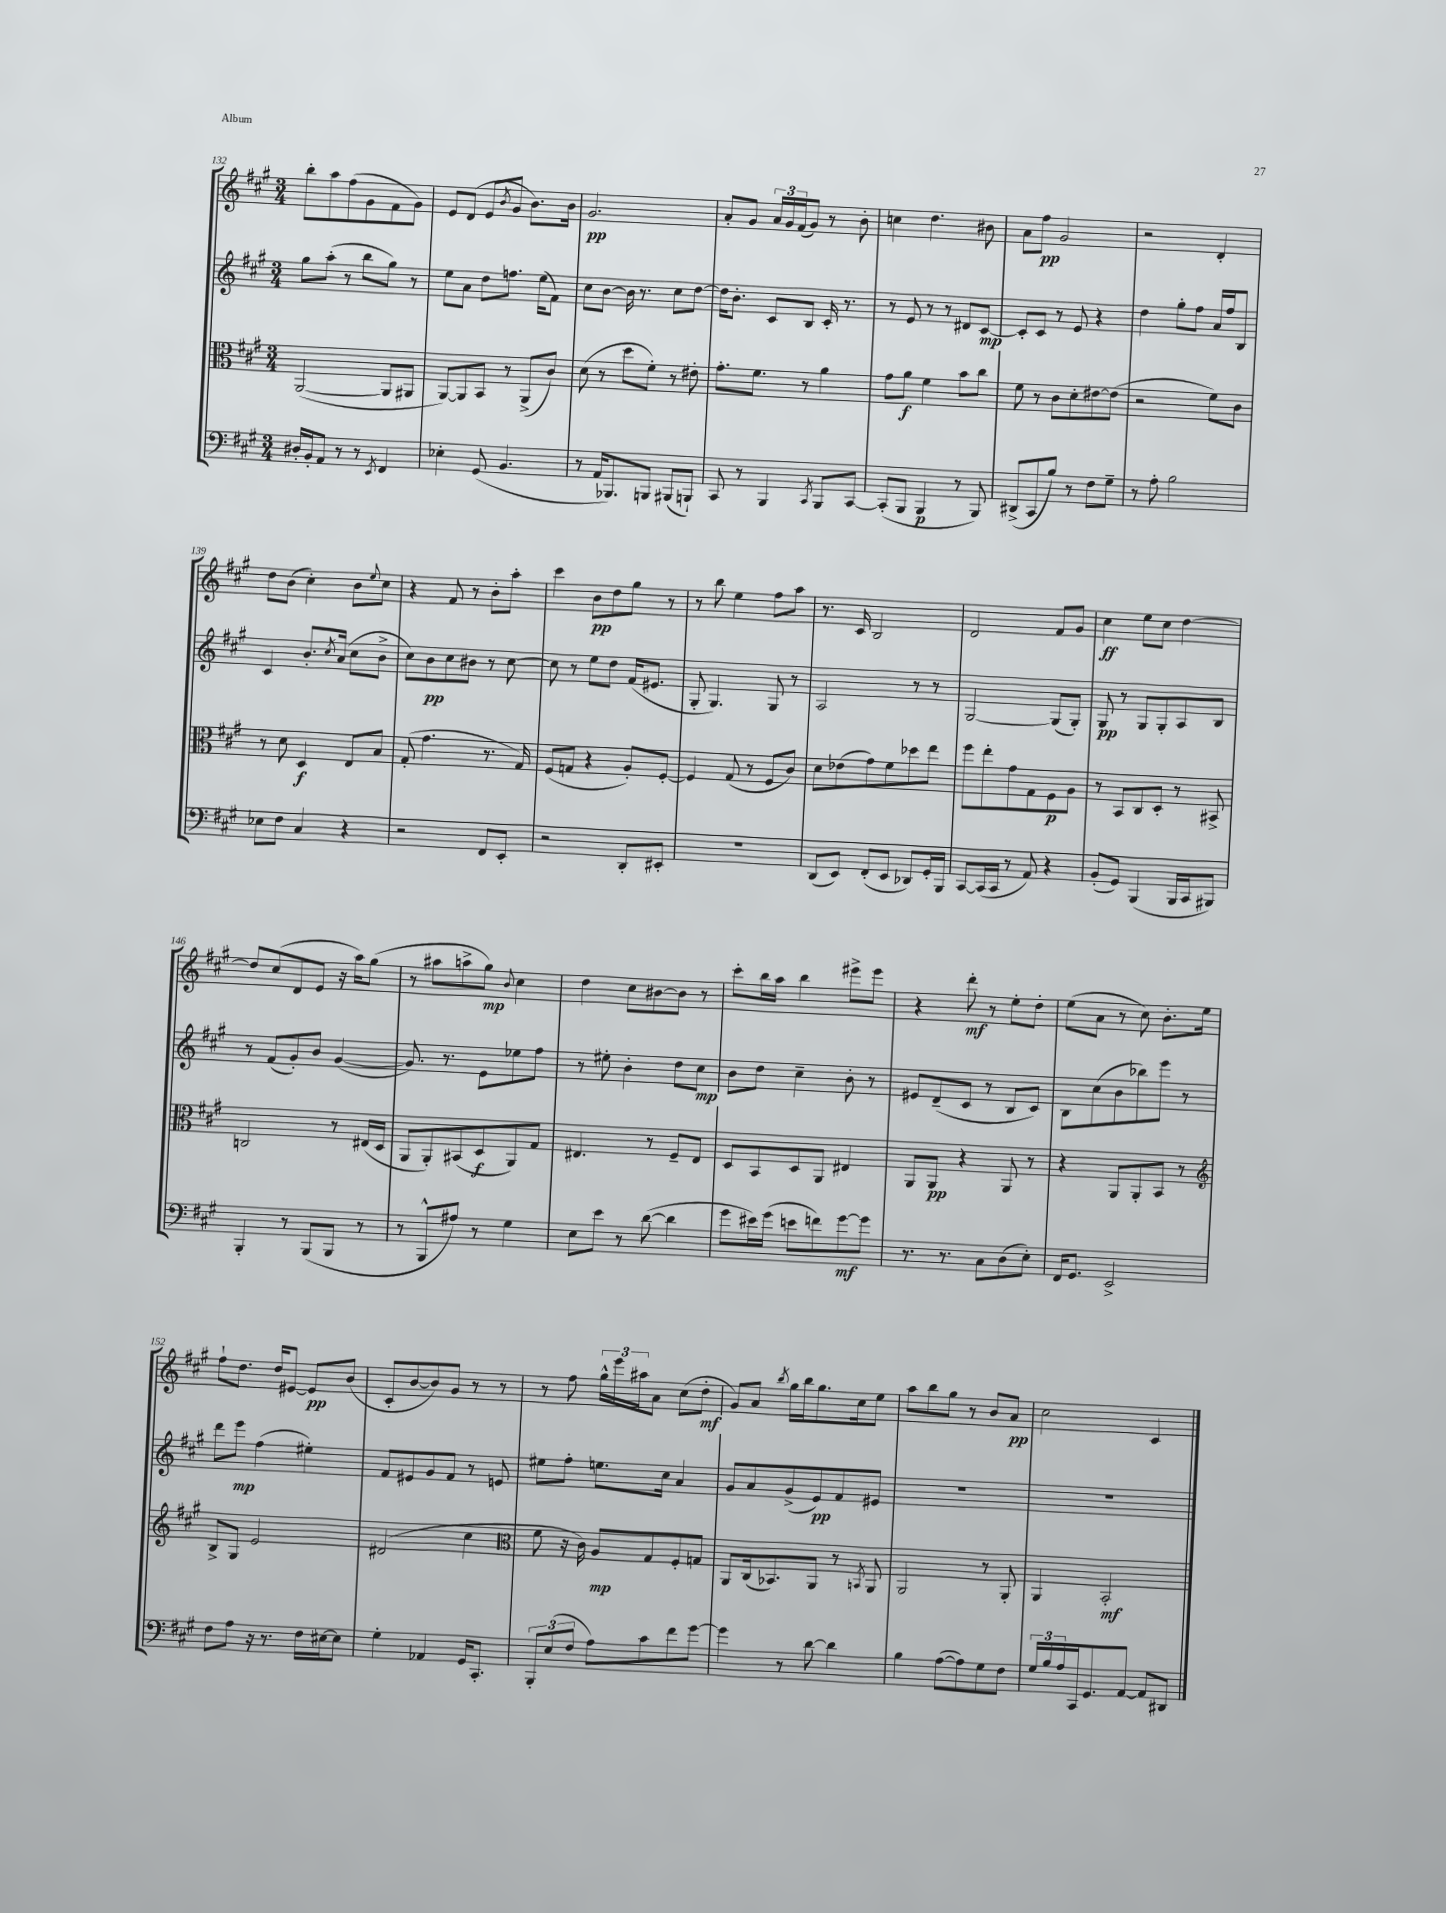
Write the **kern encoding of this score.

**kern	**dynam	**kern	**dynam	**kern	**dynam	**kern	**dynam
*part4	*part4	*part3	*part3	*part2	*part2	*part1	*part1
*staff4	*staff4	*staff3	*staff3	*staff2	*staff2	*staff1	*staff1
*clefF4	*	*clefC3	*	*clefG2	*	*clefG2	*
*k[f#c#g#]	*	*k[f#c#g#]	*	*k[f#c#g#]	*	*k[f#c#g#]	*
*M3/4	*	*M3/4	*	*M3/4	*	*M3/4	*
=132	=132	=132	=132	=132	=132	=132	=132
16D#X'/LL	.	([2AA/	.	8gg#\L	.	8bb'\L	.
16BB'/J	.	.	.	.	.	.	.
8AA/J	.	.	.	(8aa'\J	.	8aa\	.
8r	.	.	.	8r	.	(8ff#\	.
8r	.	.	.	8bb\L	.	8g#\	.
8qEE/	.	.	.	.	.	.	.
4FF#/	.	8AA/L]	.	8gg#\J)	.	8f#\	.
.	.	8AA#X/J	.	8r	.	8g#\J)	.
=133	=133	=133	=133	=133	=133	=133	=133
4E-X'\	.	[8AA/L)	.	8ee\L	.	8e/L	.
.	.	8AA/]	.	8a\J	.	(8d/J	.
(8GG#/	.	8BB/J	.	8dd\L	.	8e/L	.
.	.	.	.	.	.	8qb/	.
4.BB/	.	8r	.	8.ffn\J	.	8g#/J	.
.	.	(8AA^/L	.	.	.	8.b\L)	.
.	.	.	.	(16ee\KL	.	.	.
.	.	8c#/J)	.	8f#\J)	.	.	.
.	.	.	.	.	.	16b\Jk	.
=134	=134	=134	=134	=134	=134	=134	=134
8r	.	(8d\	.	8cc#\L	.	2.g#/	pp
16AA/KL	.	8r	.	[8b\J	.	.	.
8.BBB-X/)	.	.	.	.	.	.	.
.	.	8dd\L	.	16b\]	.	.	.
.	.	.	.	8.r	.	.	.
8BBBn/J	.	8f#'\J)	.	.	.	.	.
(8BBB#X/L	.	8r	.	8cc#\L	.	.	.
8BBBn`/J)	.	8e#X'\	.	[8dd\J	.	.	.
=135	=135	=135	=135	=135	=135	=135	=135
8CC#/	.	8.g#'\L	.	16dd\KL]	.	8a'/L	.
.	.	.	.	8.b'\J	.	.	.
8r	.	.	.	.	.	8g#/J	.
.	.	8.f#\J	.	.	.	.	.
4BBB/	.	.	.	8c#/L	.	24a/LL	.
.	.	.	.	.	.	24g#/	.
.	.	.	.	.	.	(24f#/J	.
.	.	8r	.	8B/J	.	8g#/J)	.
8qCC#/	.	.	.	.	.	.	.
8BBB/L	.	4a\	.	16c#'/	.	8r	.
.	.	.	.	8.r	.	.	.
[8CC#/J	.	.	.	.	.	8b'\	.
=136	=136	=136	=136	=136	=136	=136	=136
(8CC#'/L]	.	8g#\L	.	8r	.	4ccn\	.
8BBB/J	.	8a\J	f	8e/	.	.	.
4BBB/	p	4f#\	.	8r	.	4.dd\	.
.	.	.	.	8r	.	.	.
8r	.	8b\L	.	8d#X/L	.	.	.
8BBB/)	.	8cc#\J	.	[8c#/J	mp	8b#X\	.
=137	=137	=137	=137	=137	=137	=137	=137
(8DD#X^/L	.	8f#\	.	8c#'/L]	.	8a\L	.
8CC#/	.	8r	.	8c#/J	.	8ff#\J	pp
8B/J)	.	8c#\L	.	8r	.	2g#/	.
8r	.	8d'\	.	8e/	.	.	.
8F#\L	.	[8e#X\	.	4r	.	.	.
8G#~\J	.	(8e#\J]	.	.	.	.	.
=138	=138	=138	=138	=138	=138	=138	=138
8r	.	2r	.	4dd\	.	2r	.
8A'\	.	.	.	.	.	.	.
2B\	.	.	.	8gg#'\L	.	.	.
.	.	.	.	8ff#\J	.	.	.
.	.	8f#\L)	.	16a/LL	.	4d'/	.
.	.	.	.	16ff#/J	.	.	.
.	.	8c#\J	.	8B/J	.	.	.
!!LO:LB:g=z
=139	=139	=139	=139	=139	=139	=139	=139
8E-X\L	.	8r	.	4c#/	.	8dd\L	.
8F#\J	.	8d\	.	.	.	(8b\J	.
4C#/	.	4D/	f	8.b'/L	.	4cc#'\)	.
.	.	.	.	8qcc#/	.	.	.
.	.	.	.	(16a/Jk	.	.	.
4r	.	8E/L	.	8cc#\L	.	8b\L	.
.	.	.	.	.	.	8qqee/	.
.	.	8B/J	.	8b^\J	.	8cc#\J	.
=140	=140	=140	=140	=140	=140	=140	=140
2r	.	(8G#'/	.	8cc#\L)	.	4r	.
.	.	4.g#\	.	8b\	pp	.	.
.	.	.	.	8cc#\	.	8f#/	.
.	.	.	.	8b#X\J	.	8r	.
8FF#/L	.	8.r	.	8r	.	8b'\L	.
8EE'/J	.	.	.	[8cc#\	.	8aa'\J	.
.	.	16G#/)	.	.	.	.	.
=141	=141	=141	=141	=141	=141	=141	=141
2r	.	(8F#/L	.	8cc#\]	.	4ccc#\	.
.	.	8Gn/J	.	8r	.	.	.
.	.	4r	.	8ee\L	.	8b\L	pp
.	.	.	.	8dd\J	.	8dd\	.
8DD'/L	.	8A'/L)	.	(16f#/KL	.	8gg#\J	.
.	.	.	.	8.e#X/J	.	.	.
8EE#X'/J	.	[8F#'/J	.	.	.	8r	.
=142	=142	=142	=142	=142	=142	=142	=142
2.r	.	4F#/]	.	8G#'/	.	8r	.
.	.	.	.	4.G#/)	.	8bb\	.
.	.	(8G#/	.	.	.	4ee\	.
.	.	8r	.	.	.	.	.
.	.	8F#/L	.	8G#/	.	8ff#\L	.
.	.	8c#/J)	.	8r	.	8aa\J	.
=143	=143	=143	=143	=143	=143	=143	=143
(8DD/L	.	8d\L	.	2A/	.	8.r	.
8EE/J)	.	(8e-X\	.	.	.	.	.
.	.	.	.	.	.	16c#/	.
(8FF#'/L	.	8g#\)	.	.	.	2B/	.
8EE/J	.	8f#\	.	.	.	.	.
8DD-X/L)	.	8dd-X\	.	8r	.	.	.
16GG#'/L	.	8ee\J	.	8r	.	.	.
16BBB/JJ	.	.	.	.	.	.	.
=144	=144	=144	=144	=144	=144	=144	=144
[8CC#/L	.	8ff#\L	.	[2G#/	.	2d/	.
(16CC#/L]	.	8ee'\	.	.	.	.	.
16CC#/JJ	.	.	.	.	.	.	.
8r	.	8g#\	.	.	.	.	.
8AA/)	.	8G#\	.	.	.	.	.
4r	.	8F#\	p	(8G#/L]	.	8f#/L	.
.	.	8A\J	.	8G#'/J)	.	8g#/J	.
=145	=145	=145	=145	=145	=145	=145	=145
(8BB'/L	.	8r	.	8G#/	pp	4cc#\	ff
8GG#/J)	.	8BB/L	.	8r	.	.	.
(4BBB/	.	8C#/	.	8G#/L	.	8ee\L	.
.	.	8D'/J	.	8G#'/	.	8cc#\J	.
16BBB/LL	.	8r	.	8A/	.	[4dd\	.
16CC#/J	.	.	.	.	.	.	.
8BBB#X/J)	.	8BB#X^/	.	8B/J	.	.	.
!!LO:LB:g=z
=146	=146	=146	=146	=146	=146	=146	=146
4BBB'/	.	2Cn/	.	8r	.	8dd/L]	.
.	.	.	.	(8f#/L	.	(8cc#/	.
8r	.	.	.	8g#'/)	.	8d/	.
(8BBB/L	.	.	.	8b/J	.	8e/J	.
8BBB/J	.	8r	.	([4g#/	.	16r	.
.	.	.	.	.	.	16aa\KL)	.
8r	.	(16E#X/LL	.	.	.	(8gg#\J	.
.	.	16D/JJ	.	.	.	.	.
=147	=147	=147	=147	=147	=147	=147	=147
8r	.	8AA/L	.	8.g#/])	.	8r	.
8BBB^^/L	.	8AA'/)	.	.	.	8aa#X\L	.
.	.	.	.	8.r	.	.	.
8A#X/J)	.	(8BB#X/	.	.	.	8aan^\	.
8r	.	8D/	f	8e\L	.	8gg#\J)	mp
.	.	.	.	.	.	8qqb/	.
4G#\	.	8AA/)	.	8ee-X\	.	4cc#\	.
.	.	8G#/J	.	8ff#\J	.	.	.
=148	=148	=148	=148	=148	=148	=148	=148
8E\L	.	4.E#X/	.	8r	.	4dd\	.
8e\J	.	.	.	8ee#X'\	.	.	.
8r	.	.	.	4b'\	.	8cc#\L	.
([8d\	.	8r	.	.	.	[8b#X\	.
4d\]	.	8F#~/L	.	8dd\L	.	8b#\J]	.
.	.	8E#/J	.	8cc#\J	mp	8r	.
=149	=149	=149	=149	=149	=149	=149	=149
8g#\L	.	8D/L	.	8b\L	.	8ccc#'\L	.
16e#X\L)	.	8BB/	.	8dd\J	.	16bb\L	.
(16g#\JJ	.	.	.	.	.	16aa\JJ	.
8en\L	.	8D/	.	4cc#~\	.	4bb\	.
8fn\)	.	8AA/J	.	.	.	.	.
[8g#\	mf	4E#X/	.	8b'\	.	8eee#X^\L	.
8g#\J]	.	.	.	8r	.	8eee#\J	.
=150	=150	=150	=150	=150	=150	=150	=150
8.r	.	8AA/L	.	8e#X/L	.	4r	.
.	.	8AA/J	pp	(8d~/	.	.	.
8.r	.	.	.	.	.	.	.
.	.	4r	.	8c#/J	.	8ddd'\	mf
8C#\L	.	.	.	8r	.	8r	.
(8D\	.	8AA/	.	8B/L	.	8ee'\L	.
8E'\J)	.	8r	.	8c#/J)	.	8dd'\J	.
=151	=151	=151	=151	=151	=151	=151	=151
16FF#/KL	.	4r	.	8B\L	.	(8ee\L	.
8.GG#/J	.	.	.	.	.	.	.
.	.	.	.	(8cc#\	.	8a\J	.
2EE^/	.	8AA/L	.	8b\	.	8r	.
.	.	8AA'/	.	8bb-X\)	.	8cc#\)	.
.	.	8BB/J	.	8eee\J	.	8.b'\L	.
.	.	8r	.	8r	.	.	.
.	.	.	.	.	.	16ee\Jk	.
!!LO:LB:g=z
=152	=152	=152	=152	=152	=152	=152	=152
*	*	*clefG2	*	*	*	*	*
8F#\L	.	8B^/L	.	8ddd\L	.	8ff#`\L	.
8A\J	.	8G#/J	.	8eee\J	mp	8.dd\J	.
16r	.	2e/	.	(4ff#\	.	.	.
8.r	.	.	.	.	.	16dd/KL	.
.	.	.	.	.	.	[8e#X/J	.
16F#\LL	.	.	.	4ee#X'\)	.	8e#/L]	pp
[16E#X\J	.	.	.	.	.	.	.
8E#\J]	.	.	.	.	.	(8b/J	.
=153	=153	=153	=153	=153	=153	=153	=153
4G#'\	.	(2d#X/	.	8f#/L	.	8c#'/L	.
.	.	.	.	8e#X/	.	[8b/	.
4AA-X/	.	.	.	8g#/	.	8b/])	.
.	.	.	.	8f#/J	.	8g#/J	.
16GG#/KL	.	4cc#\	.	8r	.	8r	.
8.CC#'/J	.	.	.	.	.	.	.
.	.	.	.	8en/	.	8r	.
=154	=154	=154	=154	=154	=154	=154	=154
*	*	*clefC3	*	*	*	*	*
12BBB'/L	.	8f#\	.	8ee#X\L	.	8r	.
(12E/	.	.	.	.	.	.	.
.	.	16r	.	8ff#'\J	.	8ff#\	.
12F#/J	.	.	.	.	.	.	.
.	.	16c#\)	.	.	.	.	.
8A\L)	.	8A/L	mp	8.een\L	.	24gg#^^\LL	.
.	.	.	.	.	.	24eee\	.
.	.	.	.	.	.	24aa#X\J	.
8c#\	.	8G#/	.	.	.	8a\J	.
.	.	.	.	16cc#\Jk	.	.	.
8f#\	.	8F#'/	.	4a/	.	(8cc#\L	.
[8g#\J	.	8Gn/J	.	.	.	8dd'\J	mf
=155	=155	=155	=155	=155	=155	=155	=155
4g#\]	.	8AA/L	.	8g#/L	.	8g#/L)	.
.	.	(16C#/k	.	8a/	.	8a/J	.
.	.	8.BB-X/)	.	.	.	.	.
.	.	.	.	.	.	8qbb/	.
8r	.	.	.	(8g#^/	.	16gg#\LL	.
.	.	.	.	.	.	16bb\J	.
[8d\	.	8AA/J	.	8e/)	pp	8.gg#\	.
4d\]	.	8r	.	8f#/	.	.	.
.	.	.	.	.	.	16cc#\k	.
.	.	8qBBn/	.	.	.	.	.
.	.	8AA/	.	8e#X/J	.	8ee\J	.
=156	=156	=156	=156	=156	=156	=156	=156
4B\	.	2AA/	.	2.r	.	8aa\L	.
.	.	.	.	.	.	8bb\	.
([8A\L	.	.	.	.	.	8gg#\J	.
8A\])	.	.	.	.	.	8r	.
8G#\	.	8r	.	.	.	8b/L	.
8F#\J	.	8AA'/	.	.	.	8a/J	pp
=157	=157	=157	=157	=157	=157	=157	=157
24G#/LL	.	4AA/	.	2.r	.	2cc#\	.
24B/	.	.	.	.	.	.	.
24A/	.	.	.	.	.	.	.
16CC#/J	.	.	.	.	.	.	.
8.GG#/	.	.	.	.	.	.	.
.	.	2BB'/	mf	.	.	.	.
[8AA/J	.	.	.	.	.	.	.
8AA/L]	.	.	.	.	.	4c#/	.
8DD#X/J	.	.	.	.	.	.	.
==	==	==	==	==	==	==	==
*-	*-	*-	*-	*-	*-	*-	*-
